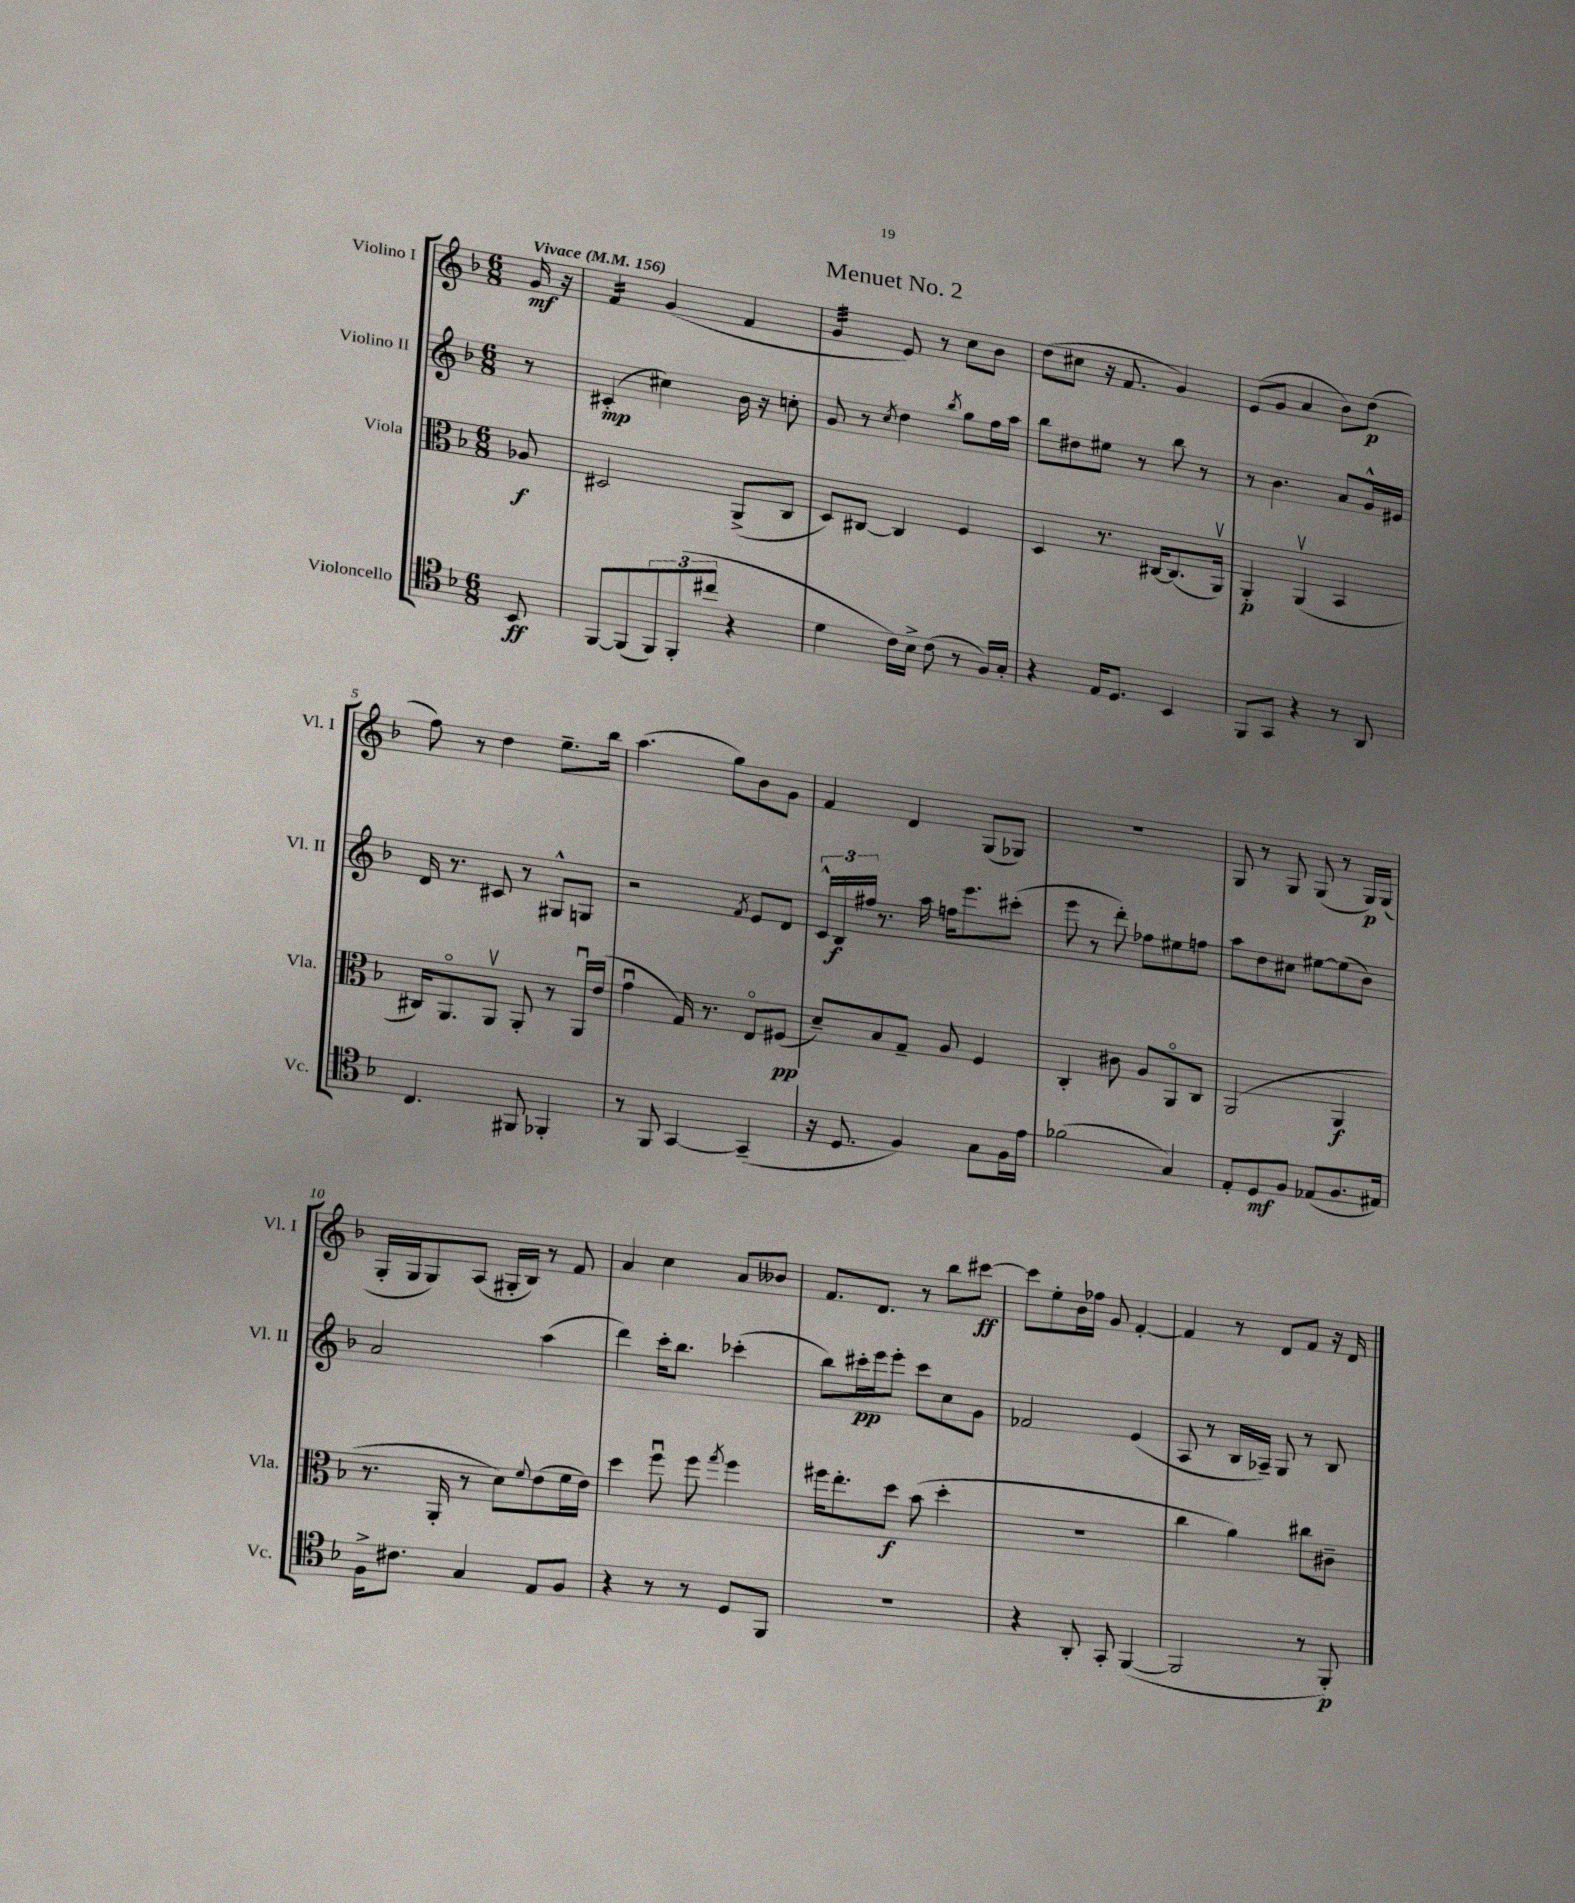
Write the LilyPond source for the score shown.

\header { title = "Menuet No. 2" }
<<
\new StaffGroup <<
\new Staff = "s0" \with { instrumentName = "Violino I" shortInstrumentName = "Vl. I" } {
    \clef treble \key f \major \numericTimeSignature \time 6/8 \partial 8 \tempo "Vivace" 4 = 156
    g'16\mf r16 |
    f'4:16 g'4( f'4 |
    g'4:32 e'8) r8 c''8 bes'8 |
    d''8( cis''8 r16 f'8. g'4) |
    e'8( g'8 a'4 bes'8) d''8\p( |
    f''8) r8 d''4 e''8.-- bes''16 |
    a''4.( g''8) bes'8 g'8 |
    f'4 d'4 g8( ges8) |
    R2. |
    g8 r8 g8 g8( r8 g16\p) g16( |
    g16-. g16 g8) a8( gis16-. bes16) r8 f'8 |
    a'4 c''4 a'8 beses'8 |
    f'8. d'8. r8 bes''8 cis'''8~\ff |
    cis'''8 e''8-. bes'16 fes''16 g'8 f'4~-. |
    f'4 r8 d'8 f'8 r16 d'16 \bar "|." |
}
\new Staff = "s1" \with { instrumentName = "Violino II" shortInstrumentName = "Vl. II" } {
    \clef treble \key f \major \numericTimeSignature \time 6/8 \partial 8
    r8 |
    cis'4-.\mp( cis''4) bes'16 r16 c''8-. |
    g'8 r8 \acciaccatura { c''8 } d''4 \acciaccatura { bes''8 } g''8 f''16 a''16 |
    bes''8 dis''8 eis''8 r8 bes''8 r8 |
    r8 bes'4. a'8 g'16-^ eis'16 |
    d'16 r8. cis'8 r8 gis8-^ g8 |
    r2 \acciaccatura { f'8 } e'8 d'8 |
    \tuplet 3/2 { c'16-^ bes16\f fis''16 } r8. a''16 f''16 e'''8. cis'''8-.( |
    e'''8 r8 d'''8-.) fes''8 eis''8 f''8 |
    a''8 d''8 cis''8 eis''8~ eis''8( bes'8) |
    a'2 a''4( |
    d'''4) c'''16-. bes''8. ces'''4-.( |
    bes''8) cis'''16-.\pp e'''16 e'''8-. cis'''8 c''8 g'8 |
    fes'2 e'4( |
    a8 r8 bes16 aes16--) g8 r8 bes8 \bar "|." |
}
\new Staff = "s2" \with { instrumentName = "Viola" shortInstrumentName = "Vla." } {
    \clef alto \key f \major \numericTimeSignature \time 6/8 \partial 8
    aes8\f |
    dis2 a,8->( c8 |
    d8) cis8~ cis4 f4 |
    d4 r8. cis16~ cis8.( a,16\upbow) |
    a,4-.\p a,4\upbow( bes,4 |
    cis16) a,8.\flageolet a,8\upbow a,8-. r8 a,16\downbow e'16( |
    g'4\downbow g16) r8. e8\flageolet fis8\pp( |
    d'8--) bes8 g8-- a8 f4 |
    c4-. cis'8 a8 a,8\flageolet c8 |
    a,2( a,4\f |
    r8. a,16-. r8 d'8) \appoggiatura { f'8 } e'8( f'16 e'16) |
    d''4 f''8\downbow f''8 \acciaccatura { g''8 } f''4 |
    fis''16 e''8.-. d''8\f bes'8( d''4-. |
    R2. |
    c''4 a'4) cis''8 cis'8-- \bar "|." |
}
\new Staff = "s3" \with { instrumentName = "Violoncello" shortInstrumentName = "Vc." } {
    \clef tenor \key f \major \numericTimeSignature \time 6/8 \partial 8
    bes,8\ff |
    f,8~ f,8( \tuplet 3/2 { f,8) f,8-.( cis''8 } r4 |
    d'4 c'16) bes16-> c'8( r8 f16) g16-. |
    r4 e16 d8. bes,4 |
    f,8 g,8 r4 r8 a,8 |
    c4. fis,8 fes,4-. |
    r8 f,8 g,4~ g,4--( |
    r16 d8. f4) g8 f16 e'16 |
    fes'2( g4) |
    e8-. d8\mf f8 ees8( f8. eis16) |
    f16-> cis'8. g4 e8 f8 |
    r4 r8 r8 d8 f,8 |
    R2. |
    r4 a,8-. g,8-. f,4~( |
    f,2 r8 f,8-.\p) \bar "|." |
}
>>
>>
